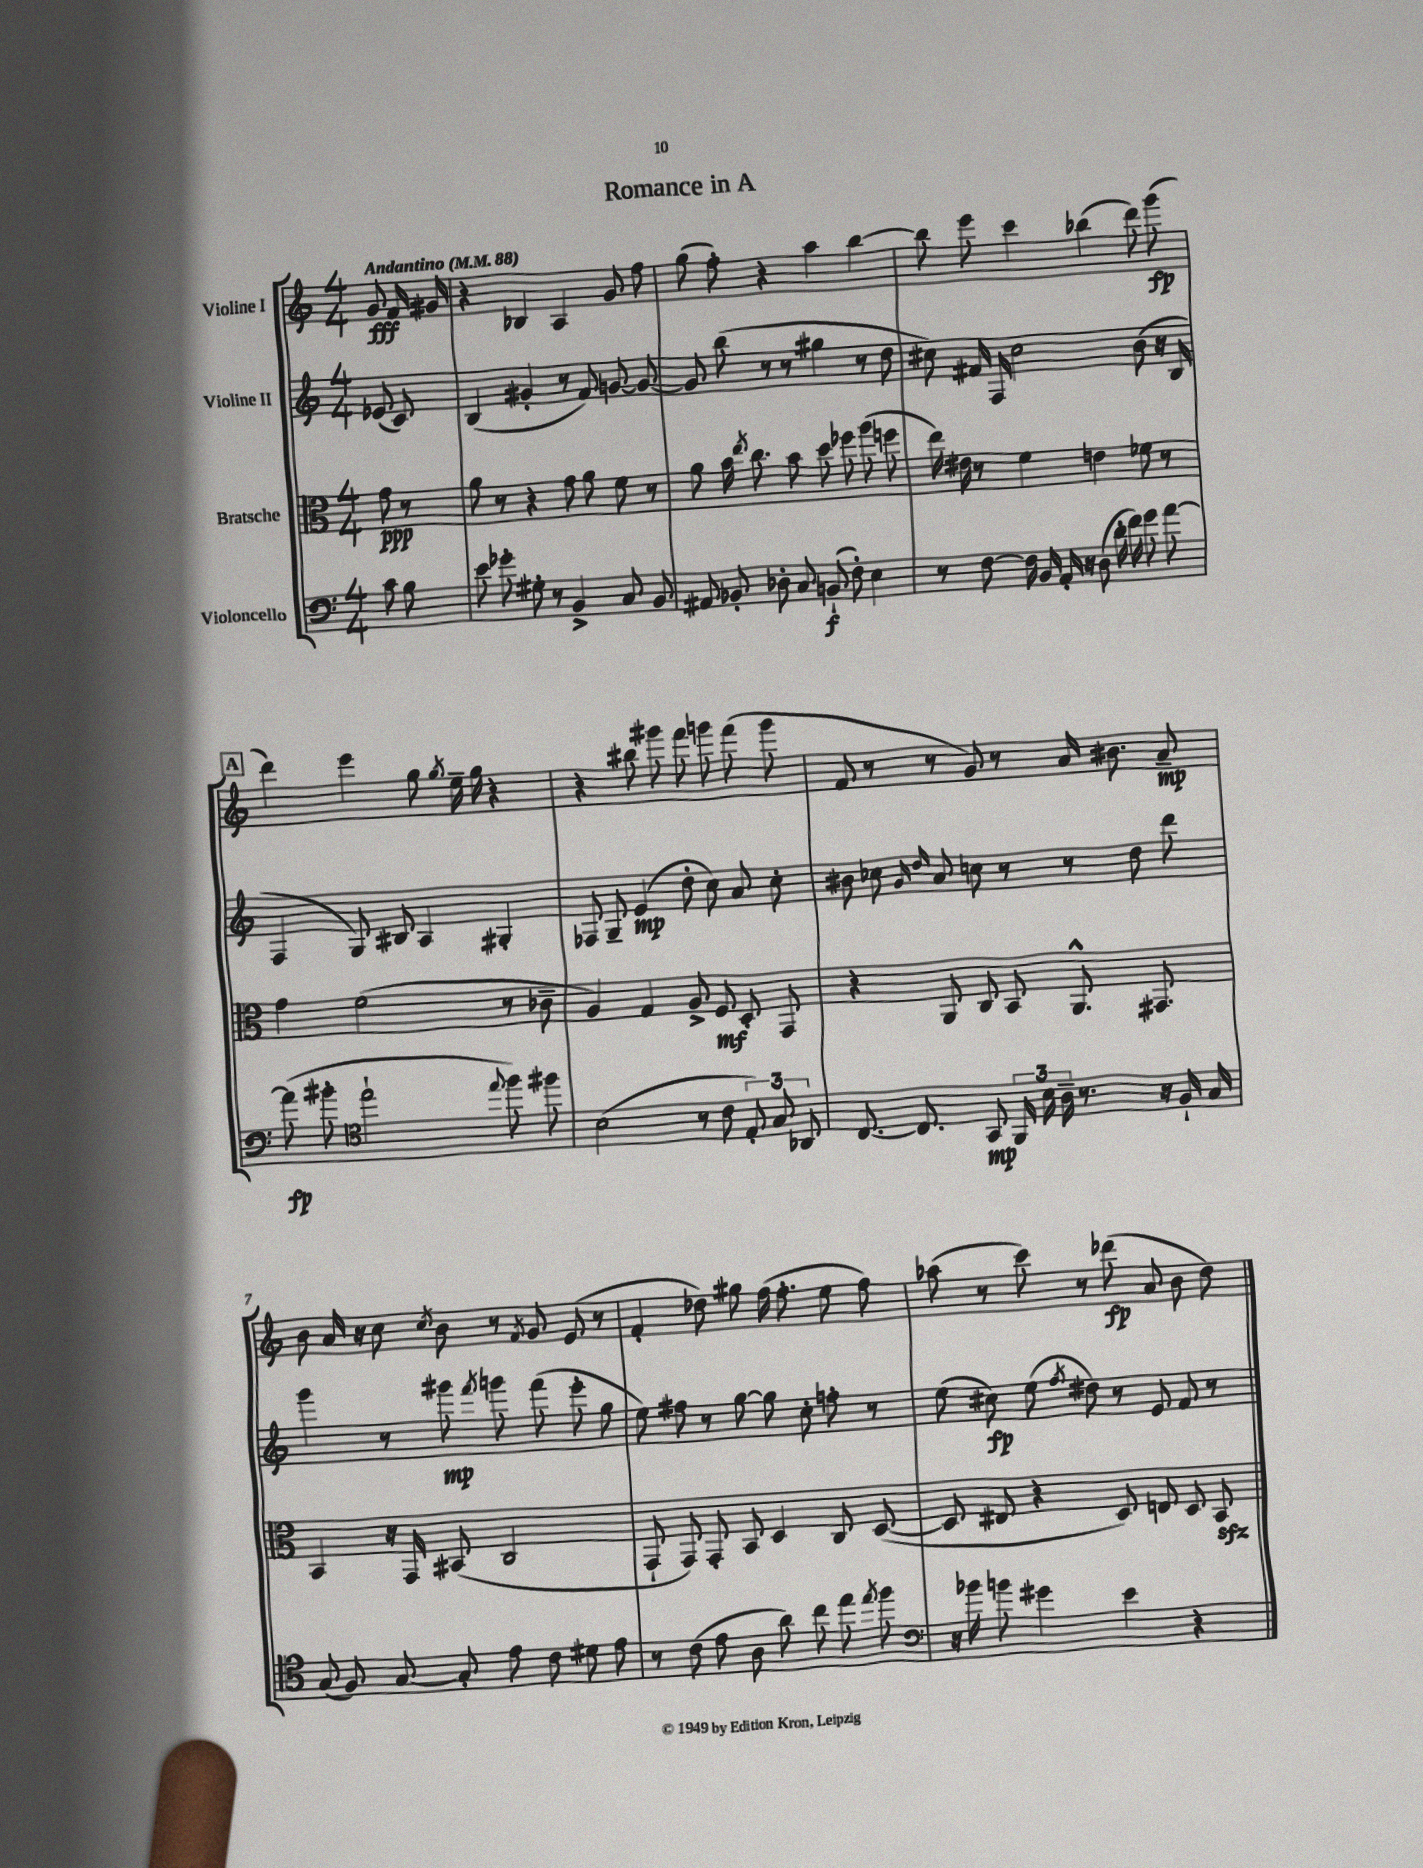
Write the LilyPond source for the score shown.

\header { title = "Romance in A" }
<<
\new StaffGroup <<
\new Staff = "s0" \with { instrumentName = "Violine I" } {
    \clef treble \key c \major \numericTimeSignature \time 4/4 \partial 4 \tempo "Andantino" 4 = 88
    \autoBeamOff g'8\fff f'16 gis'16 |
    r4 bes4 a4 g'8 f''8 |
    g''8( f''8-.) r4 a''4 b''4~ |
    b''8 e'''8 c'''4 bes''4( d'''8) g'''8\fp( |
    \mark \markup { \box "A" } d'''4) e'''4 g''8 \acciaccatura { g''8 } e''16-- g''16 r4 |
    r4 bis''8 gis'''8 f'''8 g'''8 f'''8( g'''8 |
    f'8 r8 r8 g'8) r8 a'16 bis'8. a'8--\mp |
    b'8 a'16 r16 c''8 \acciaccatura { c''8 } b'8 r8 \acciaccatura { f'8 } g'8 e'8( r8 |
    f'4-. des''8) gis''8 f''16( f''8.-. e''8 f''8) |
    aes''8( r8 c'''8) r8 des'''8\fp( a'8 b'8 d''8) \bar "|." |
}
\new Staff = "s1" \with { instrumentName = "Violine II" } {
    \clef treble \key c \major \numericTimeSignature \time 4/4 \partial 4
    \autoBeamOff ees'8( c'8) |
    b4( gis'4-. r8 f'8) g'8~ g'8~ |
    g'8 b''8( r8 r8 gis''4 r8 d''8 |
    cis''8) fis'16 f16 cis''2 b'8( r16 b16 |
    \mark \markup { \box "A" } f4 g8) bis8 a4 gis4-. |
    fes8 g8-- e'4\mp( d''8-. c''8) a'8 c''8-. |
    bis'8 ces''8 \grace { g'16 d''16 } a'8 c''8 r8 r8 d''8 d'''8 |
    g'''4 r8 gis'''8\mp \acciaccatura { f'''8 } g'''8 f'''8( e'''8-. g''8 |
    e''8) fis''8 r8 g''8~ g''8 c''8-. f''8-. r8 |
    e''8( cis''8\fp) e''8( \acciaccatura { f''8 } dis''8) r8 e'8 f'8 r8 \bar "|." |
}
\new Staff = "s2" \with { instrumentName = "Bratsche" } {
    \clef alto \key c \major \numericTimeSignature \time 4/4 \partial 4
    \autoBeamOff g'8\ppp r8 |
    a'8 r8 r4 g'8 a'8 f'8 r8 |
    a'8 b'16 \acciaccatura { e''8 } c''8. b'8 d''8 fes''8 a''8( f''8 |
    e''16) eis'16 r8 f'4 e'4 fes'8 r8 |
    \mark \markup { \box "A" } g'4 f'2( r8 ces'8-- |
    a4) g4 a8-> f8\mf d8-. g,8 |
    r4 a,8 c8 b,8 a,8.-^ gis,8. |
    b,4 r16 g,16 bis,8( c2 |
    g,8-! g,8) g,8-. b,8 d4 c8 d8~( |
    d8 eis8 r4 d8) e8 d8 b,8\sfz \bar "|." |
}
\new Staff = "s3" \with { instrumentName = "Violoncello" } {
    \clef bass \key c \major \numericTimeSignature \time 4/4 \partial 4
    \autoBeamOff c'8 b8 |
    e'8 ges'8-. gis8-. r8 b,4-> c8 b,8 |
    ais,8 bes,8-. des8-. c8 b,8-!\f( f8-.) e4 |
    r8 f8~ f16 b,16 a,16-. r16 d8( d'16-. f'16) g'8 a'8~ |
    \mark \markup { \box "A" } a'8\fp( bis'8-. \clef tenor e''2-! \appoggiatura { e''8 } f''8) fis''8 |
    b2( r8 c'8 \tuplet 3/2 { e8-.) g8 aes,8 } |
    c8.~ c8. g,8\mp \tuplet 3/2 { f,16 b16 a16-- } r8. r16 f16-! g16 |
    g8( f8) g8~ g8-. e'8 c'8 dis'8 e'8 |
    r8 c'8( e'8 a8 a'8) c''8 e''8 \acciaccatura { e''8 } f''8 |
    \clef bass r16 bes'16 b'8 gis'4 e'4 r4 \bar "|." |
}
>>
>>
